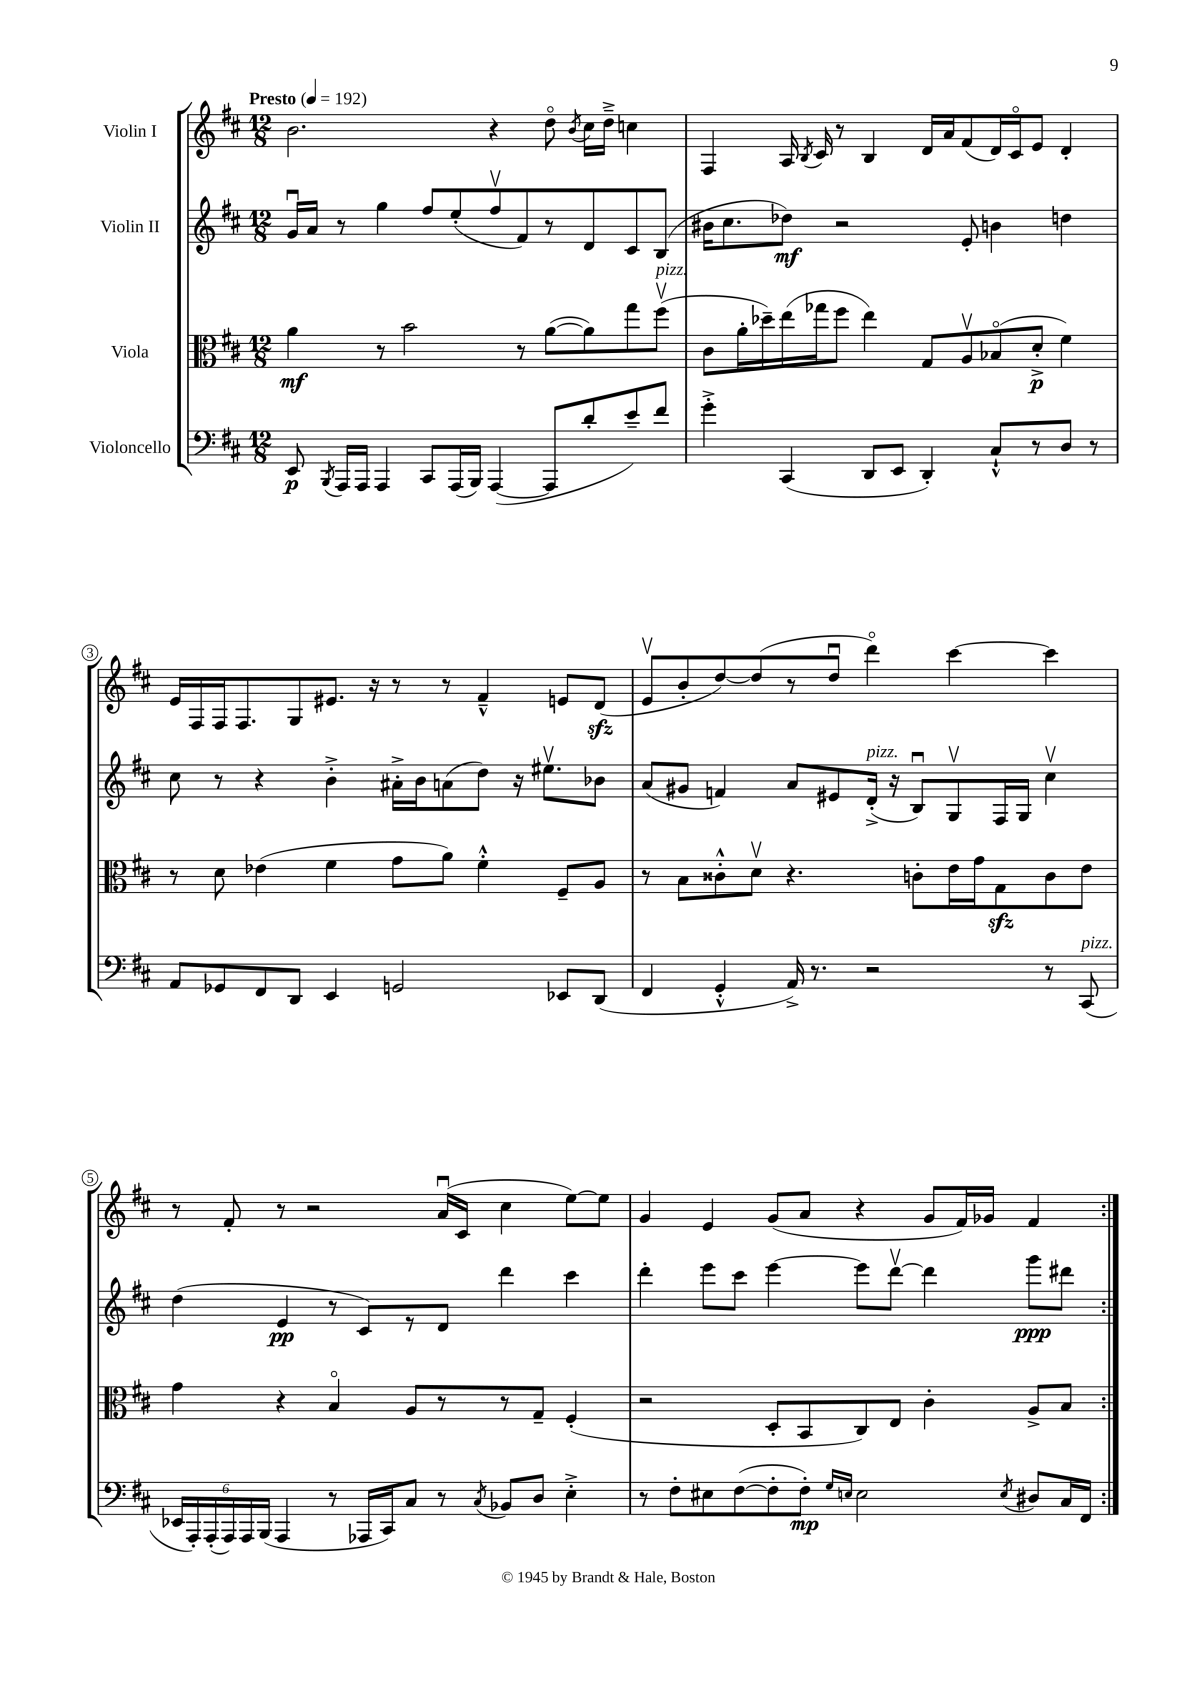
<<
\new StaffGroup <<
\new Staff = "s0" \with { instrumentName = "Violin I" } {
    \clef treble \key d \major \numericTimeSignature \time 12/8 \tempo "Presto" 4 = 192
    \autoBeamOff \repeat volta 2 { b'2. r4 d''8\flageolet \acciaccatura { b'8 } cis''16[ d''16]---> c''4 |
    fis4 a16 \acciaccatura { b8 } cis'16 r8 b4 d'16[ a'16 fis'8( d'16) cis'16\flageolet e'8] d'4-. |
    e'16[ fis16 fis16 fis8. g8 eis'8.] r16 r8 r8 fis'4---^ e'8[ d'8]\sfz( |
    e'8[\upbow b'8-. d''8~) d''8( r8 d''8]\downbow d'''4\flageolet) cis'''4~ cis'''4 |
    r8 fis'8-. r8 r2 a'16[\downbow( cis'16] cis''4 e''8[~) e''8] |
    g'4 e'4 g'8[( a'8] r4 g'8[ fis'16) ges'16] fis'4 | }
}
\new Staff = "s1" \with { instrumentName = "Violin II" } {
    \clef treble \key d \major \numericTimeSignature \time 12/8
    \autoBeamOff \repeat volta 2 { g'16[\downbow a'16] r8 g''4 fis''8[ e''8-.( fis''8\upbow fis'8) r8 d'8 cis'8 b8]( |
    bis'16[ cis''8. des''8]\mf) r2 e'8-. b'4 d''4 |
    cis''8 r8 r4 b'4-.-> ais'16[-.-> b'16 a'8( d''8]) r16 eis''8.[\upbow bes'8] |
    a'8[( gis'8] f'4) a'8[ eis'8 d'16]-.->^\markup { \italic "pizz." }( r16 b8[\downbow) g8\upbow fis16 g16] cis''4\upbow |
    d''4( e'4\pp r8 cis'8[) r8 d'8] d'''4 cis'''4 |
    d'''4-. e'''8[ cis'''8] e'''4~ e'''8[ d'''8]~\upbow d'''4 g'''8[\ppp dis'''8] | }
}
\new Staff = "s2" \with { instrumentName = "Viola" } {
    \clef alto \key d \major \numericTimeSignature \time 12/8
    \autoBeamOff \repeat volta 2 { a'4\mf r8 b'2 r8 a'8[~( a'8) g''8 fis''8]\upbow^\markup { \italic "pizz." }( |
    cis'8[ a'16-. des''16--) e''16( ges''16 fis''8] e''4) g8[ a8\upbow bes8\flageolet( d'8]-.->\p fis'4) |
    r8 d'8 ees'4( fis'4 g'8[ a'8]) fis'4-.-^ fis8[-- a8] |
    r8 b8[ cisis'8-.-^ d'8]\upbow r4. c'8[-. e'16 g'16 g8\sfz c'8 e'8] |
    g'4 r4 b4\flageolet a8[ r8 r8 g8]-- fis4-.( |
    r2 d8[-. b,8 cis8) e8] cis'4-. a8[-> b8] | }
}
\new Staff = "s3" \with { instrumentName = "Violoncello" } {
    \clef bass \key d \major \numericTimeSignature \time 12/8
    \autoBeamOff \repeat volta 2 { e,8\p \acciaccatura { b,,8 } a,,16[ a,,16] a,,4 cis,8[ a,,16( b,,16]) a,,4~( a,,8[ d'8-. e'8--) fis'8] |
    g'4-.-> cis,4( d,8[ e,8] d,4-.) cis8[-!-^ r8 d8] r8 |
    a,8[ ges,8 fis,8 d,8] e,4 g,2 ees,8[ d,8]( |
    fis,4 g,4-.-^ a,16->) r8. r2 r8 cis,8^\markup { \italic "pizz." }( |
    \tuplet 6/4 { ees,16[ a,,16-.) a,,16-.( a,,16) a,,16 b,,16]( } a,,4 r8 aes,,16[ cis,16) cis8] r8 \acciaccatura { cis8 } bes,8[ d8] e4-.-> |
    r8 fis8[-. eis8 fis8~( fis8-. fis8]-.\mp) \grace { g16[ e16] } e2 \acciaccatura { e8 } dis8[ cis16 fis,16] | }
}
>>
>>
\layout { \context { \Score \override BarNumber.stencil = #(make-stencil-circler 0.1 0.3 ly:text-interface::print) } }
